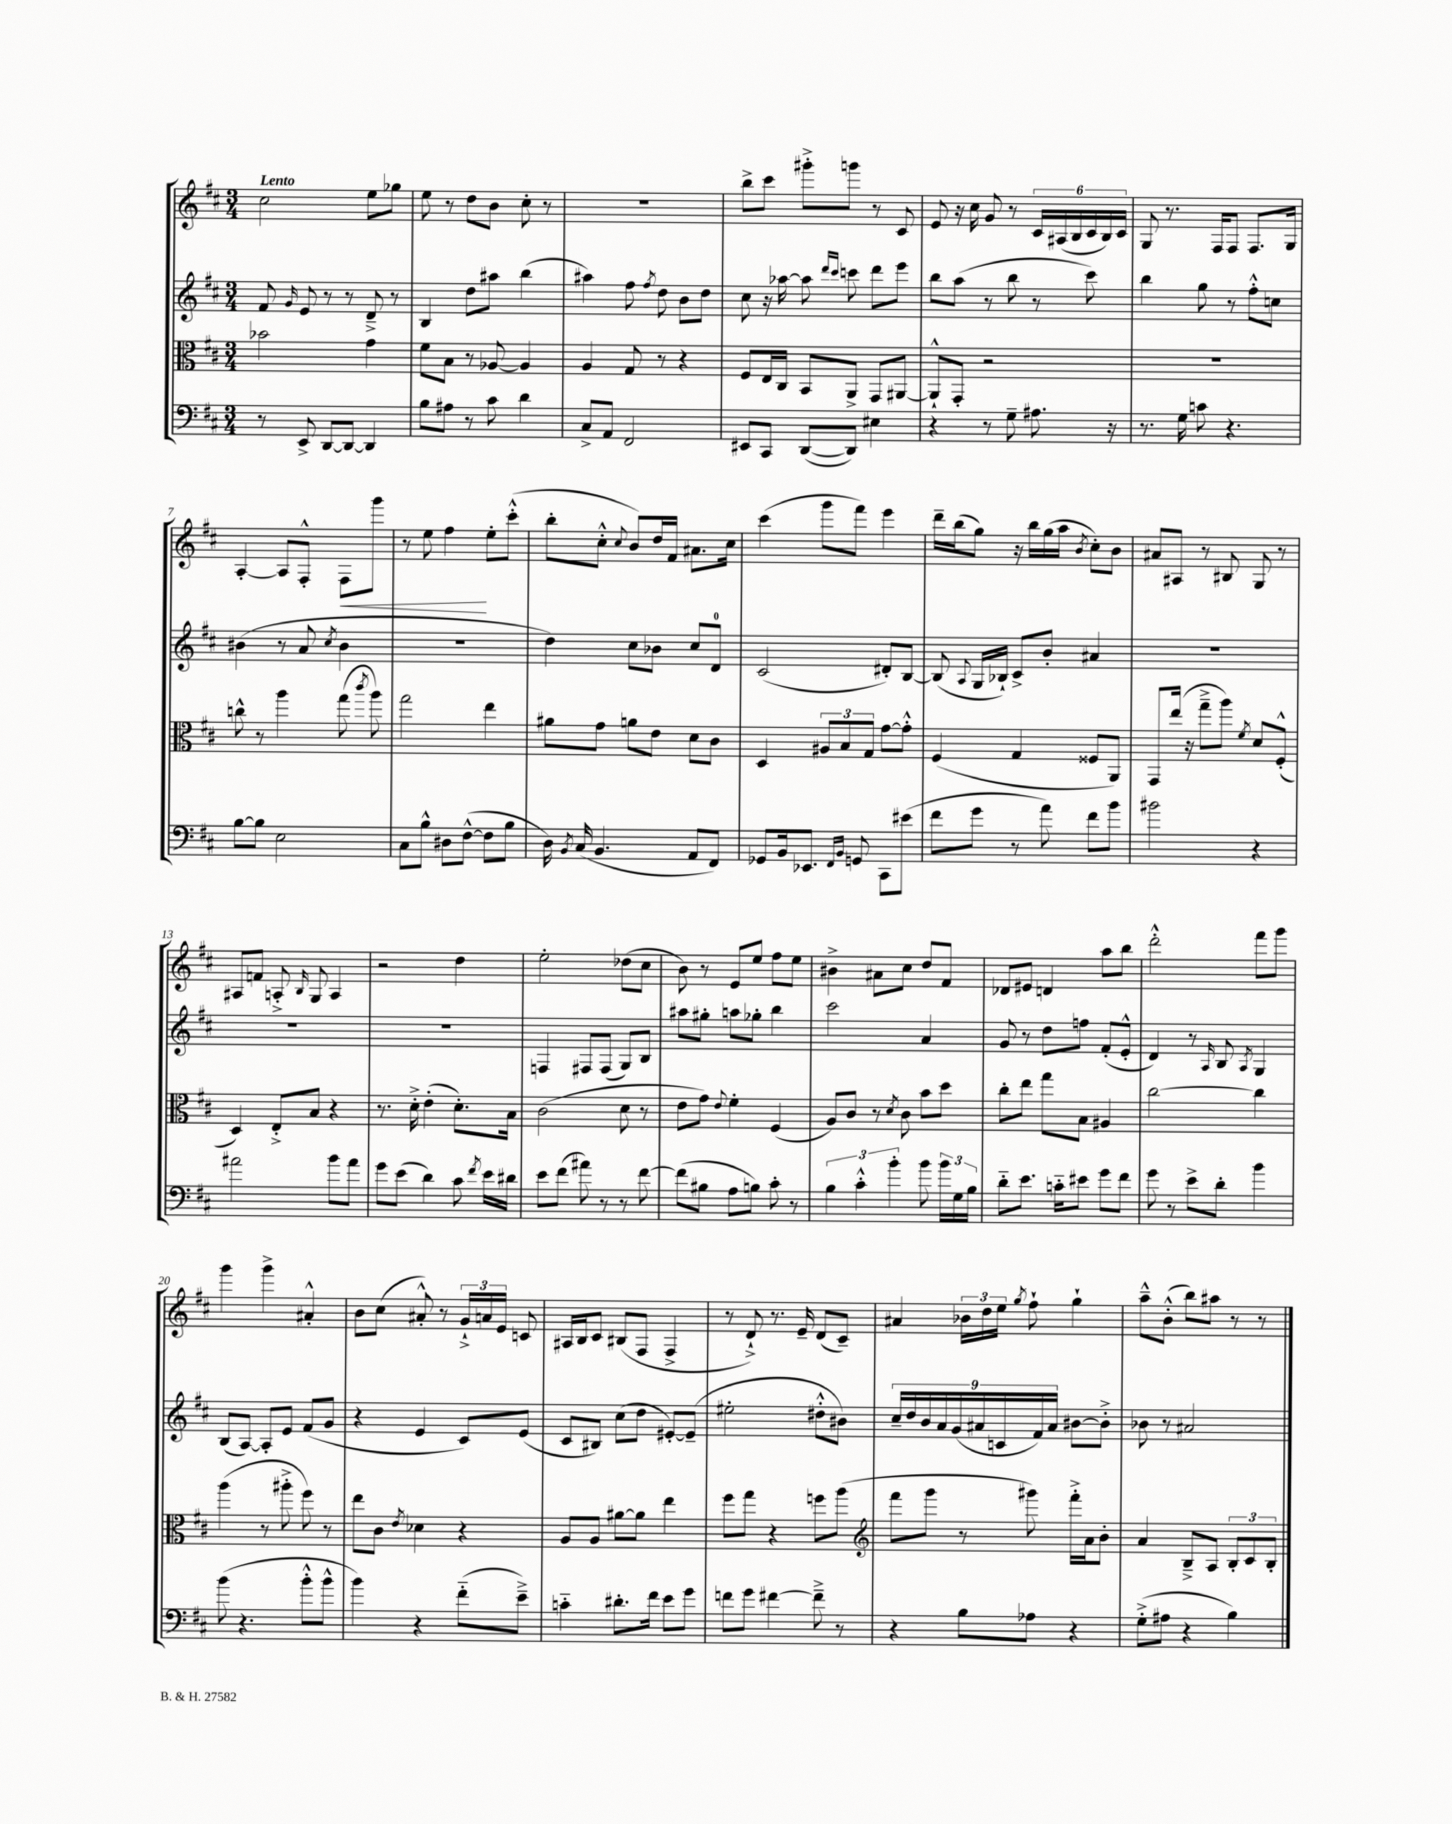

**kern	**kern	**kern	**kern	**dynam
*part4	*part3	*part2	*part1	*part1
*staff4	*staff3	*staff2	*staff1	*staff1
*clefF4	*clefC3	*clefG2	*clefG2	*
*k[f#c#]	*k[f#c#]	*k[f#c#]	*k[f#c#]	*
*M3/4	*M3/4	*M3/4	*M3/4	*
=1	=1	=1	=1	=1
!	!	!	!LO:TX:a:B:t=Lento	!
8r	2b-X\	8f#/	2cc#\	.
.	.	16qqg/	.	.
8EE^/	.	8e/	.	.
[8DD/L	.	8r	.	.
8DD/J_	.	8r	.	.
4DD/]	4g\	8d~^/	8ee\L	.
.	.	8r	8gg-X\J	.
=2	=2	=2	=2	=2
8B\L	8f#\L	4B/	8ee\	.
8A#X\J	8B\J	.	8r	.
8r	8r	8dd\L	8dd\L	.
8c#\	[8A-X/	8aa#X\J	8b\J	.
4d\	4A-/]	(4bb\	8cc#'\	.
.	.	.	8r	.
=3	=3	=3	=3	=3
8C#^/L	4A/	4aa#X\)	2.r	.
8AA/J	.	.	.	.
2FF#/	8G/	8ff#\	.	.
.	.	8qff#/	.	.
.	8r	8dd\	.	.
.	4r	8b\L	.	.
.	.	8dd\J	.	.
=4	=4	=4	=4	=4
8EE#X/L	8F#/L	8cc#\	8bb^\L	.
8CC#/J	16E/L	16r	8ccc#\J	.
.	16C#/JJ	[16aa-X\	.	.
([8DD/L	8BB/L	8aa-\]	8ggg#X'^\L	.
.	.	16qqddd/LL	.	.
.	.	16qqccc#/JJ	.	.
8DD/J])	8AA^/J	8cccn\	8gggn\J	.
4E#X\	8GG/L	8ddd\L	8r	.
.	[8AA#X/J	8eee\J	8c#/	.
=5	=5	=5	=5	=5
4r	8AA#`^^/L]	8bb\L	8e/	.
.	8GG'/J	(8aa\J	16r	.
.	.	.	16cc#\	.
8r	2r	8r	8g/	.
8G~\	.	8bb\	8r	.
8.A#X\	.	8r	24c#/LL	.
.	.	.	(24A#X/	.
.	.	.	24B/	.
.	.	8ccc#\)	24c#/	.
.	.	.	24B/)	.
16r	.	.	.	.
.	.	.	24c#/JJ	.
=6	=6	=6	=6	=6
8.r	2.r	4bb\	8G/	.
.	.	.	8.r	.
16G\	.	.	.	.
8cn\	.	8gg\	.	.
.	.	.	16F#/KL	.
4.r	.	8r	8F#/J	.
.	.	8ff#'^^\L	8.F#/L	.
.	.	8ccn\J	.	.
.	.	.	16G/Jk	.
!!LO:LB:g=z
=7	=7	=7	=7	=7
[8B\L	8ccn^^\	(4b#X\	[4A'/	.
8B\J]	8r	.	.	.
2E\	4aa\	8r	8A/L]	.
.	.	8a/	8F#'^^/J	.
.	.	8qcc#/	.	.
!	!	!	!	!LO:HP:b
.	(8gg\	4b#\	8F#\L	<
.	8qccc#/	.	.	.
.	8aa\)	.	8ggg\J	.
=8	=8	=8	=8	=8
8C#\L	2gg\	2.r	8r	.
8B^^\J	.	.	8ee\	.
8D#X\L	.	.	4ff#\	.
([8F#^^\J	.	.	.	.
8F#\L]	4ee\	.	8ee'\L	[
8B\J	.	.	(8ccc#'^^\J	.
=9	=9	=9	=9	=9
16D\)	8a#X\L	4dd\)	8bb'\L	.
8qBB/	.	.	.	.
(16C#/	.	.	.	.
4.BB/	8g\J	.	8cc#'^^\J	.
.	.	.	8qqcc#/	.
.	8an\L	8cc#\L	8b/L)	.
.	8e\J	8b-X\J	16dd/L	.
.	.	.	16f#/JJ	.
8AA/L	8d\L	8cc#/L	8.a#X\L	.
8FF#/J)	8c#\J	8d/J	.	.
.	.	.	16cc#\Jk	.
=10	=10	=10	=10	=10
8GG-X/L	4D/	(2c#/	(4ccc#\	.
16BB/k	.	.	.	.
8.EE-X/J	.	.	.	.
.	12A#X/L	.	8ggg\L	.
.	12B/	.	.	.
16qqFF#/LL	.	.	.	.
16qqBB/JJ	.	.	.	.
8GGn/	.	.	8fff#\J)	.
.	12G/J	.	.	.
8CC#\L	[8g\L	8d#X'/L)	4eee\	.
(8e#X\J	8g'^^\J]	[8B/J	.	.
=11	=11	=11	=11	=11
8f#\L	(4F#/	(8B/]	16ddd~\LL	.
.	.	.	(16bb\J	.
.	.	8qqA/	.	.
8g\J	.	16G/LL	8gg\J)	.
.	.	16B-X`/JJ)	.	.
8r	4G/	8c#^/L	16r	.
.	.	.	16bb\LL	.
8a\)	.	8b'/J	(16gg\	.
.	.	.	16aa\JJ	.
.	.	.	8qb/	.
8f#\L	8F##X/L	4a#X/	8cc#'\L)	.
8b\J	8AA/J)	.	8b\J	.
=12	=12	=12	=12	=12
2b#X\	8GG/L	2.r	8a#X/L	.
.	(16ee/Jk	.	8A#X/J	.
.	16r	.	.	.
.	8gg~^\L	.	8r	.
.	8aa\J)	.	8B#X/	.
.	8qf#/	.	.	.
4r	8d/L	.	8G/	.
.	(8F#'^^/J	.	8r	.
!!LO:LB:g=z
=13	=13	=13	=13	=13
2a#X\	4D/)	2.r	8A#X/L	.
.	.	.	8fn/J	.
.	8E'^/L	.	8An'^/	.
.	.	.	16qqB/	.
.	8B/J	.	8G/	.
8b\L	4r	.	4A/	.
8a#\J	.	.	.	.
=14	=14	=14	=14	=14
8g\L	8.r	2.r	2r	.
(8e\J	.	.	.	.
.	16d'^\	.	.	.
4d\)	(4e'\	.	.	.
8c#\	8.d'\L)	.	4dd\	.
8qf#/	.	.	.	.
16e\LL	.	.	.	.
16d#X\JJ	16B\Jk	.	.	.
=15	=15	=15	=15	=15
8e\L	(2c#\	4Fn/	2ee'\	.
(8f#\J	.	.	.	.
8a#X\)	.	8F#X/L	.	.
8r	.	(8F#/J	.	.
8r	8d\	8G/L)	(8dd-X\L	.
[8f#\	8r	8B/J	8cc#\J	.
=16	=16	=16	=16	=16
(8f#\L]	8e\L	8aa#X\L	8b\)	.
8B#X\J	8g\J)	8gg#X'\J	8r	.
.	8qqe/	.	.	.
8A\L	4f#'\	8aan\L	8e/L	.
8Bn\J)	.	8gg-X'\J	8ee/J	.
8c#'\	(4F#/	4bb\	8ff#\L	.
8r	.	.	8ee\J	.
=17	=17	=17	=17	=17
6B\	8A/L)	2ccc#\	4b#X^\	.
.	8c#/J	.	.	.
6c#'^^\	.	.	.	.
.	8r	.	8a#X\L	.
6b'\	.	.	.	.
.	8qd/	.	.	.
.	8c#\	.	8cc#\J	.
8b\	8b\L	4a/	8dd/L	.
24b\LL	8dd\J	.	8f#/J	.
24G\	.	.	.	.
24B\JJ	.	.	.	.
=18	=18	=18	=18	=18
8d\L	8cc#'\L	8g/	8d-X/L	.
8.e\J	8ee\J	8r	8e#X/J	.
.	8gg\L	8dd\L	4dn/	.
16cn\KL	.	.	.	.
8e#X\J	8B\J	8ffn\J	.	.
8g\L	4A#X/	(8f#'/L	8aa\L	.
8f#\J	.	8e'^^/J	8bb\J	.
=19	=19	=19	=19	=19
8g\	[2cc#\	4d/)	2ddd'^^\	.
8r	.	.	.	.
8e^\L	.	8r	.	.
.	.	16qqA/	.	.
8d'\J	.	8B/	.	.
.	.	8qA/	.	.
4b\	4cc#\]	4G/	8fff#\L	.
.	.	.	8ggg\J	.
!!LO:LB:g=z
=20	=20	=20	=20	=20
(8b\	(4aa\	(8B/L	4ggg\	.
4.r	.	[8A/J)	.	.
.	8r	8A'/L]	4ggg^\	.
.	8aa#X'^\	8e/J	.	.
8b'^^\L	8ff#\)	(8f#/L	4a#X'^^/	.
8b^^\J	8r	8g/J	.	.
=21	=21	=21	=21	=21
4b\)	8ee\L	4r	8b\L	.
.	8c#\J	.	(8cc#\J	.
.	8qe/	.	.	.
4r	4d-X\	4e/	8a#X'^^/)	.
.	.	.	8r	.
(8f#\L	4r	8c#/L)	24g`^/LL	.
.	.	.	24an/	.
.	.	.	24e/JJ	.
8e~^\J)	.	(8e/J	8cn/	.
=22	=22	=22	=22	=22
4cn\	8A/L	8c#/L	16A#X/LL	.
.	.	.	16B/J	.
.	8A/J	8B#X/J)	8c#/J	.
8.d#X'\L	[8a#X\L	(8cc#\L	(8B#X/L	.
.	8a#\J]	8dd\J	8F#/J	.
16f#\Jk	.	.	.	.
8e\L	4ee\	[8e#X'/L)	4F#^/	.
8g\J	.	(8e#~/J]	.	.
=23	=23	=23	=23	=23
8fn\L	8ff#\L	2ee#X'\	8r	.
8g\J	8gg\J	.	8d`^/)	.
[4f#X\	4r	.	8.r	.
.	.	.	16e~/	.
8f#~^\]	8ffn\L	8dd#X'^^\L	(8d/L	.
8r	(8aa\J	8b#X\J)	8c#~/J)	.
=24	=24	=24	=24	=24
*	*clefG2	*	*	*
4r	8fff#\L	18cc#~/LL	4a#X/	.
.	.	18dd/	.	.
.	.	18b/	.	.
.	8ggg\J	.	.	.
.	.	18a/	.	.
.	.	(18g/	.	.
8B\L	8r	.	24b-X\LL	.
.	.	18a#X/	.	.
.	.	.	24dd\	.
.	.	18cn/	24ee\JJ	.
.	.	.	8qgg/	.
8A-X\J	8ggg#X\)	.	8ff#`\	.
.	.	18f#/)	.	.
.	.	18a#/JJ	.	.
4r	16fff#'^\LL	[8b#X\L	4gg`\	.
.	16a\J	.	.	.
.	8b'\J	8b#'^\J]	.	.
=25	=25	=25	=25	=25
(8G'^\L	4a/	8b-X\	8aa~^^\L	.
8A#X\J	.	8r	(8b'^^\J	.
4r	8B~^/L	2a#X/	8bb\L)	.
.	8A/J	.	8aa#X\J	.
4B\)	12B'/L	.	8r	.
.	12c#/	.	.	.
.	.	.	8r	.
.	12B'/J	.	.	.
==	==	==	==	==
*-	*-	*-	*-	*-
